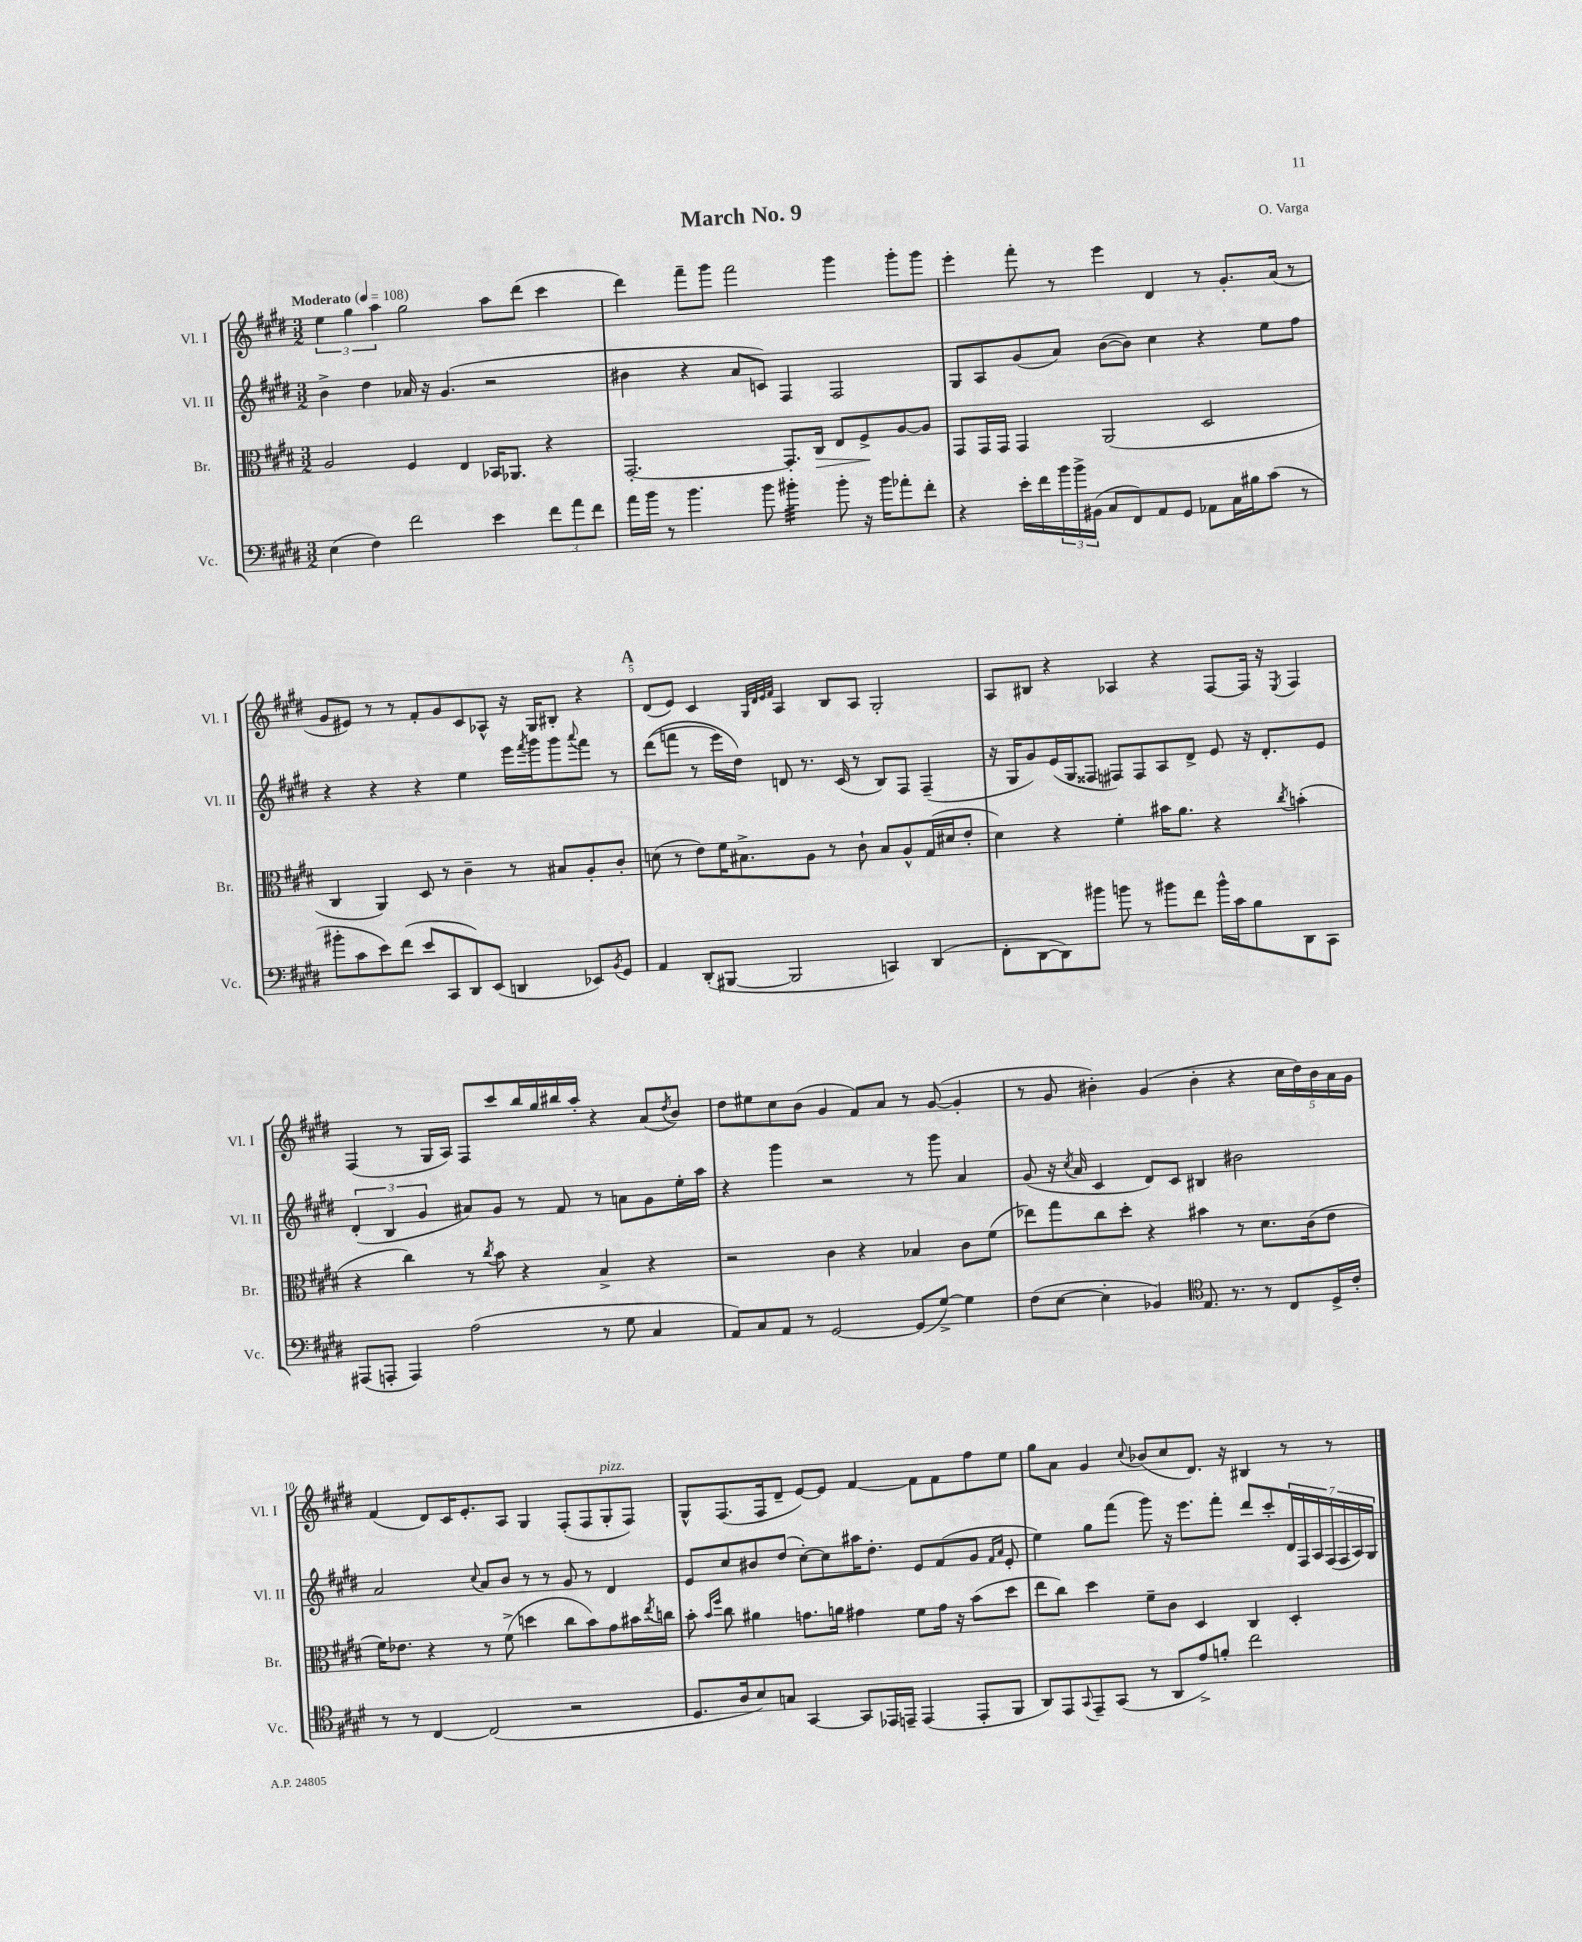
\header { title = "March No. 9" composer = "O. Varga" }
<<
\new StaffGroup <<
\new Staff = "s0" \with { instrumentName = "Vl. I" shortInstrumentName = "Vl. I" } {
    \clef treble \key e \major \numericTimeSignature \time 3/2 \tempo "Moderato" 4 = 108
    \tuplet 3/2 { e''4 gis''4 a''4 } gis''2 a''8 dis'''8( cis'''4 |
    dis'''4) fis'''8-- gis'''8 fis'''2 gis'''4 gis'''8-. gis'''8 |
    e'''4-. fis'''8-. r8 e'''4 dis'4 r8 gis'8.-. a'16( r8 |
    gis'8 eis'8) r8 r8 fis'8-. gis'8 cis'8 aes8-^ r16 gis16 bis8-. r4 |
    \mark \markup { \bold "A" } dis'8( e'8) cis'4 \grace { gis32 dis'32 e'32 fis'32 } a4 b8 a8 gis2-. |
    a8 bis8 r4 aes4 r4 fis8~ fis16 r16 \acciaccatura { e8 } fis4 |
    fis4( r8 gis16 a16) fis8 cis'''8 b''16 gis''16 bis''16 a''16-. r4 a'8( \acciaccatura { dis''8 } b'8) |
    dis''8 eis''8 cis''8 b'8( gis'4 fis'8) a'8 r8 gis'8~( gis'4-. |
    r8 gis'8 bis'4-.) gis'4( bis'4-. r4 \tuplet 5/4 { cis''16 dis''16) bis'16 a'16 gis'16 } |
    fis'4( dis'8) cis'16 e'8.-. a8 gis4 fis8-.( fis8 gis8-.^\markup { \italic "pizz." } fis8) |
    gis8-^ fis8.( fis16 dis'8-- e'8~) e'8 fis'4~ fis'8 fis'8 fis''8 e''8 |
    gis''8 a'8 gis'4 \appoggiatura { cis''8 } bes'8( cis''8 dis'8.) r16 bis4 r8 r8 \bar "|." |
}
\new Staff = "s1" \with { instrumentName = "Vl. II" shortInstrumentName = "Vl. II" } {
    \clef treble \key e \major \numericTimeSignature \time 3/2
    b'4-> dis''4 aes'16 r16 gis'4.( r2 |
    bis'4 r4 a'8 c'8) fis4 fis2 |
    gis8 a8 gis'8( a'8) b'8~( b'8) cis''4 r4 e''8 fis''8 |
    r4 r4 r4 e''4 e'''16 \acciaccatura { fis'''8 } gis'''16 gis'''8 \appoggiatura { a'''8 } fis'''8 r8 |
    \mark \markup { \bold "A" } dis'''8(\( f'''8 r8 e'''16) dis''16\) d'8 r8. cis'16( r8 b8) fis8 fis4--( |
    r16 gis16 gis'8) e'16( gis16 fisis8 fis8) fis8 a8 dis'8-> e'8 r16 dis'8.-. e'8 |
    \tuplet 3/2 { dis'4-.( b4 gis'4 } ais'8) gis'8 r8 fis'8 r8 a'8 gis'8 e''16-. a''16 |
    r4 gis'''4 r2 r8 gis'''8 a'4 |
    gis'8( r16 \acciaccatura { cis''8 } a'16 cis'4 dis'8) cis'8 bis4 bis'2 |
    a'2 \appoggiatura { cis''8 } a'8 b'8 r8 r8 gis'8 r8 dis'4 |
    e'8 cis''8 bis'8 dis''8( cis''8~-.) cis''8 ais''16 dis''8.-. e'8 fis'8( gis'8 \grace { fis'16 a'16 } e'8-. |
    e''4) gis''8 fis'''8( gis'''8) r16 e'''8. fis'''8-. dis'''8 cis'''8-. \tuplet 7/4 { dis'16 fis16 a16 fis16( fis16 a16) gis16 } \bar "|." |
}
\new Staff = "s2" \with { instrumentName = "Br." shortInstrumentName = "Br." } {
    \clef alto \key e \major \numericTimeSignature \time 3/2
    a2 fis4 e4 bes,16 aes,8. r4 |
    gis,2.~-. gis,8.-. cis16\> e8 fis8->\! a8~ a8 |
    gis,8 gis,16 gis,16 gis,4 a,2( dis2 |
    cis4 a,4) dis8 r8 cis'4-- r8 bis8 a8-. cis'8-. |
    \mark \markup { \bold "A" } d'8( r8 e'8) fis'16 bis8.-> a8 r8 cis'8-! bis8 a8-^ gis16( dis'16 e'8-. |
    dis'4) r4 fis'4-. bis'16 a'8. r4 \acciaccatura { cis''8 } b'4-.( |
    r4 cis''4) r8 \acciaccatura { cis''8 } b'8 r4 b4-> r4 |
    r2 cis'4 r4 bes4 cis'8 fis'8( |
    ees''8) gis''8 cis''8 dis''8-. r4 bis'4 r8 dis'8. cis'16( e'8 |
    fis'16) ees'8. r4 r8 fis'8->( d''4 cis''8 b'8) gis'8 bis'16 \acciaccatura { e''8 } c''16 |
    b'8-. \grace { b'16 fis''16 } cis''8 ais'4 g'8. a'16 gis'4 fis'8 gis'16 r16 b'8( dis''8 |
    e''8 cis''8) dis''4 fis'8-- cis'8 dis4 cis4 dis4-. \bar "|." |
}
\new Staff = "s3" \with { instrumentName = "Vc." shortInstrumentName = "Vc." } {
    \clef bass \key e \major \numericTimeSignature \time 3/2
    e4( fis4) fis'2 e'4 \tuplet 3/2 { fis'8 a'8 fis'8 } |
    a'16 b'16 r8 b'4. b'8 bis'4:32-. bis'8-. r16 bis'16 aes'8-. fis'8-. |
    r4 e'16-. fis'16 \tuplet 3/2 { b'16 b'16-> bis,16( } cis8 fis,8) a,8 gis,8 aes,8 cis16 bis16 cis'8( r8 |
    bis'8-. cis'8 e'8) fis'8( e'8 cis,8 dis,8) e,8( d,4 ees,8) \acciaccatura { b,8 } gis,8 |
    \mark \markup { \bold "A" } a,4 dis,8-.( bis,,8~ bis,,2 c,4) dis,4( |
    fis,8-. dis,8~ dis,8) bis'8 b'8 r8 bis'8 fis'8 bis'16-^ cis'16 b8 dis,8 cis,8 |
    ais,,8( a,,8-. a,,4) a2( r8 gis8 cis4 |
    a,8) cis8 a,8 r8 gis,2~ gis,8( gis8~->) gis4 |
    fis8( e8~ e4-. bes,4) \clef tenor e8. r8. r8 cis8 dis16-> cis'16-. |
    r8 r8 cis4~ cis2( r2 |
    dis8. a16 b8) g8 gis,4~ gis,8 ees,16 e,16-- e,4( e,8-. fis,8 |
    a,8) e,8 \appoggiatura { gis,8 } e,8-- gis,8( r8 a,8 e'8->) f'8-. cis''2 \bar "|." |
}
>>
>>
\layout { \context { \Score \override BarNumber.break-visibility = ##(#f #t #t) barNumberVisibility = #(every-nth-bar-number-visible 5) } }
